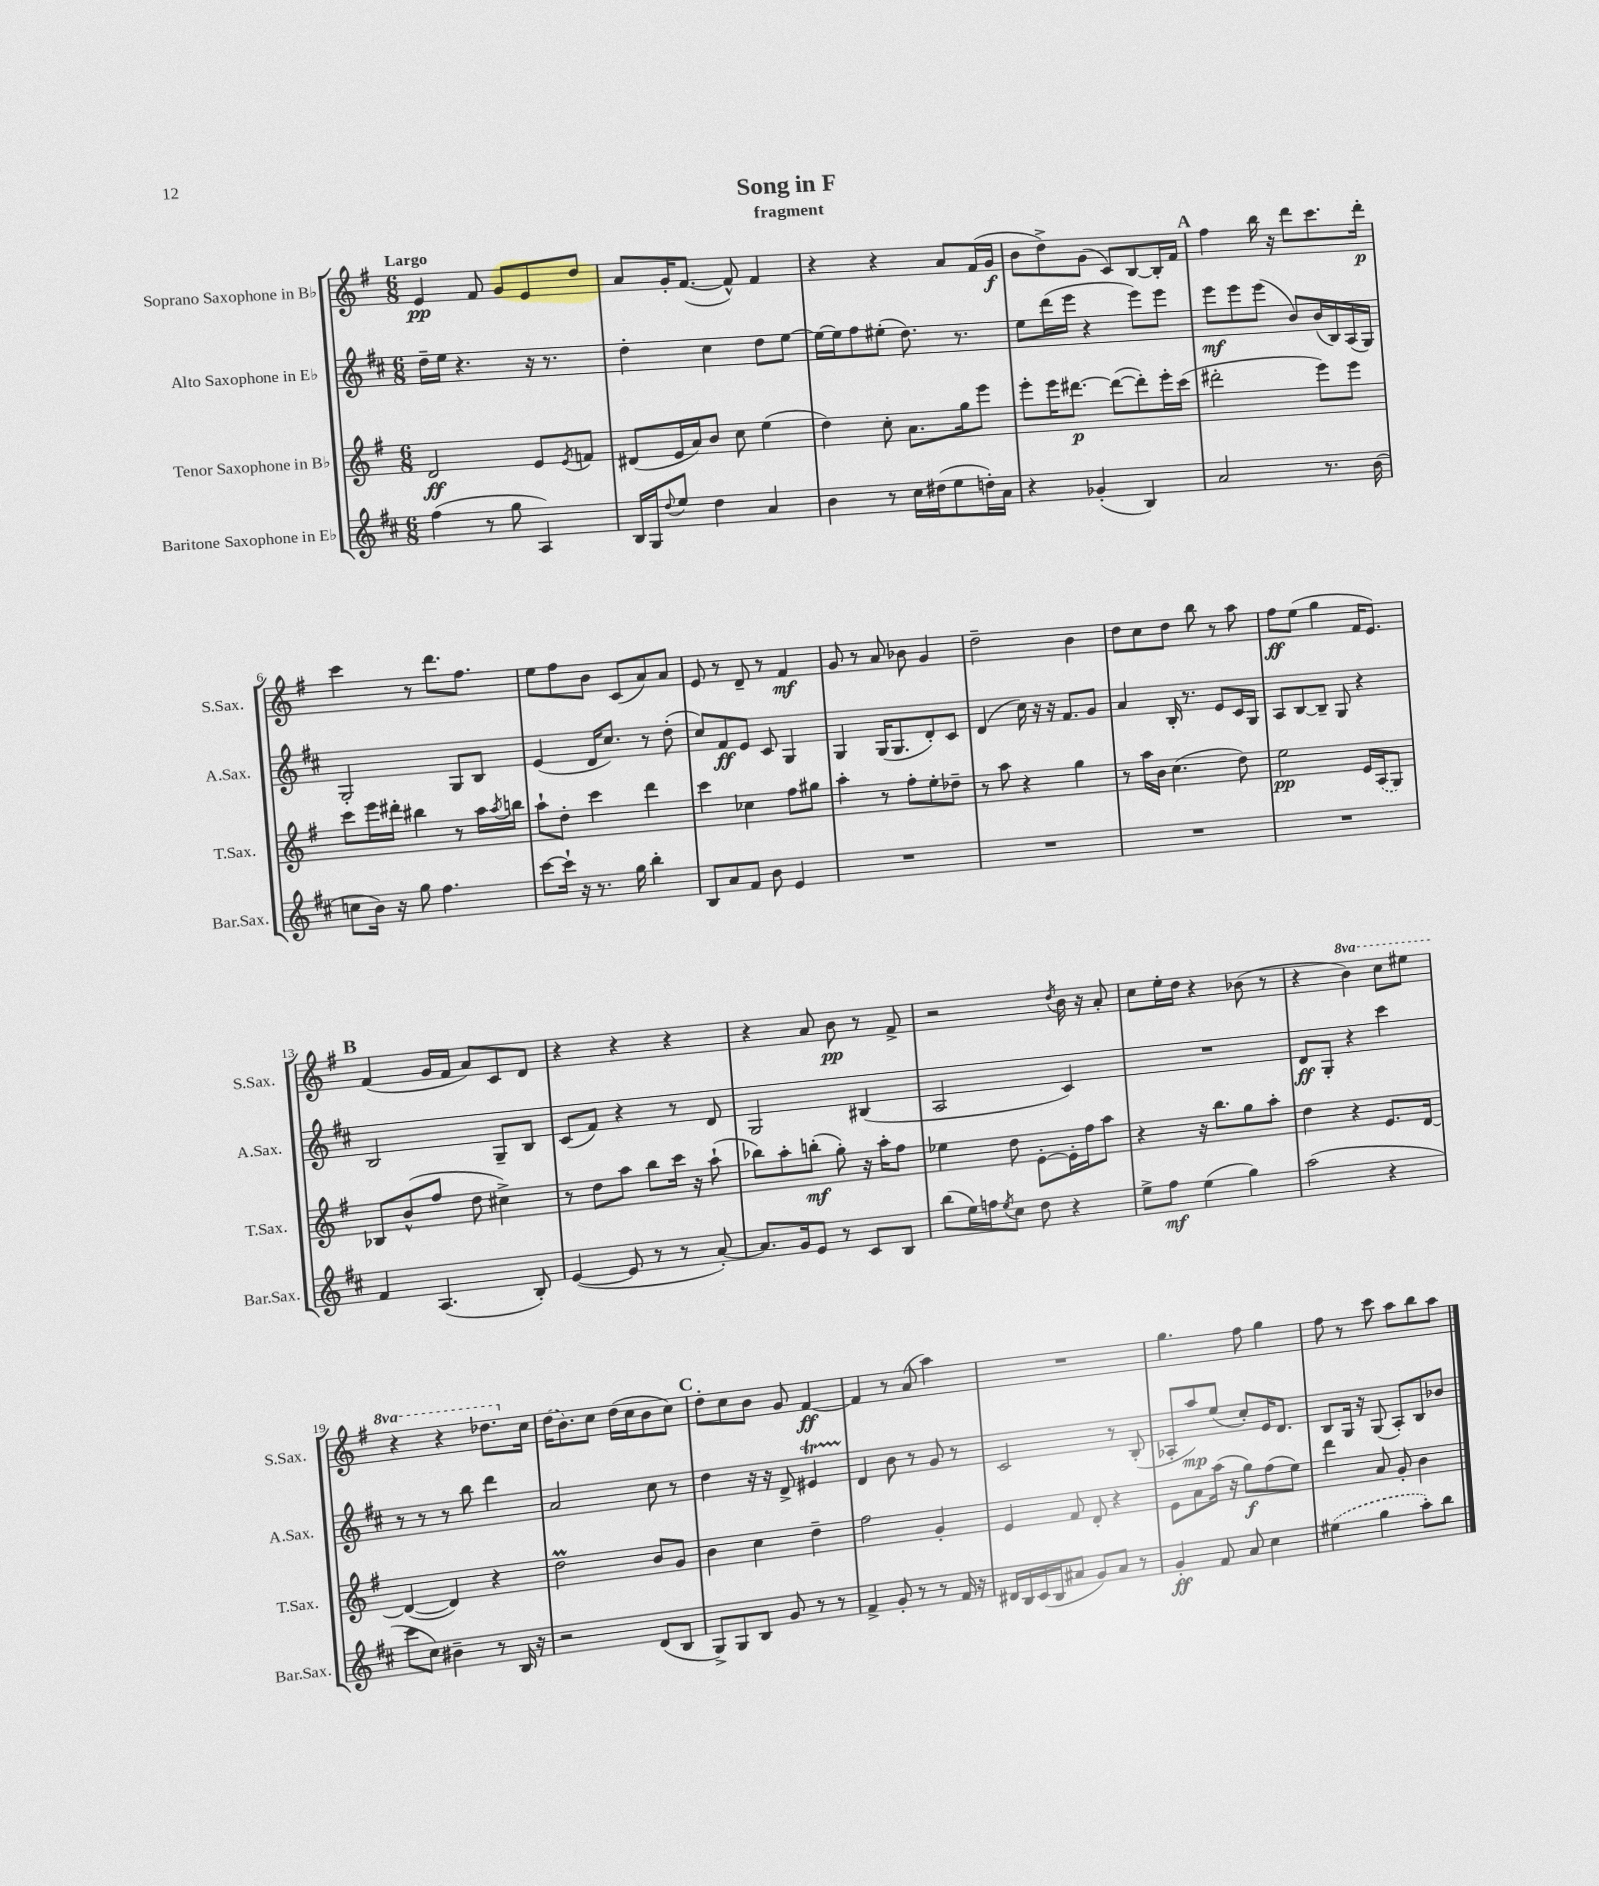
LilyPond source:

\header { title = "Song in F" subtitle = "fragment" }
<<
\new StaffGroup <<
\new Staff = "s0" \with { instrumentName = "Soprano Saxophone in Bb" shortInstrumentName = "S.Sax." } {
    \clef treble \key g \major \numericTimeSignature \time 6/8 \set Staff.ottavationMarkups = #ottavation-simple-ordinals \tempo "Largo"
    e'4\pp fis'8 g'8 e'8 d''8 |
    a'8 g'16-. fis'8.~( fis'8-^) fis'4 |
    r4 r4 a'8 fis'16( g'16\f |
    b'8 d''8->) g'8( c'8) b8~ b16-. fis'16 |
    \mark \markup { \bold "A" } fis''4 b''16 r16 d'''8 c'''8. d'''16-.\p |
    c'''4 r8 d'''8. fis''8. |
    e''8 fis''8 b'8 c'8( a'8) a'8 |
    e'8 r8 d'8-- r8 fis'4\mf |
    g'8 r8 a'8 bes'8 g'4 |
    d''2-- b'4 |
    d''8 c''8 d''8 b''8 r8 a''8 |
    fis''8\ff e''8( g''4 fis'16 e'8.) |
    \mark \markup { \bold "B" } fis'4( g'16 fis'16 a'8) c'8 d'8 |
    r4 r4 r4 |
    r4 a'8 b'8\pp r8 fis'8-> |
    r2 \acciaccatura { d''8 } b'16 r16 a'8-. |
    c''8 e''16-. d''16 r4 bes'8( r8 |
    r4 \ottava #1 b''4) c'''8 eis'''8 |
    r4 r4 des'''8. \ottava #0 c''16 |
    \once \slurDashed d''16( b'8.) c''8 d''16( c''16 b'8 c''8) |
    \mark \markup { \bold "C" } d''8-. c''8 b'8 g'8 fis'4~\ff |
    fis'4 r8 a'8( a''4) |
    R2. |
    g''4. fis''8 g''4 |
    fis''8 r8 c'''8 a''8 b''8 a''8 \bar "|." |
}
\new Staff = "s1" \with { instrumentName = "Alto Saxophone in Eb" shortInstrumentName = "A.Sax." } {
    \clef treble \key d \major \numericTimeSignature \time 6/8
    d''16-- e''16 r4. r16 r8. |
    d''4-. cis''4 d''8 e''8~ |
    e''16~ e''16 fis''8 eis''8-.( d''8.) r8. |
    e''8 d'''16( e'''16 r4 e'''8) e'''8 |
    \mark \markup { \bold "A" } e'''8\mf e'''8 e'''8( b'8) b'16( b16) a16( g16) |
    g2-. g8 b8 |
    e'4( d'16 cis''8.) r8 d''8-.( |
    cis''8) fis'8\ff e'8 cis'8 g4 |
    g4 g16( g8. d'8-.) cis'8 |
    d'4( cis''16) r16 r16 fis'8. g'8 |
    a'4 b16-. r8. e'8 cis'16 g16 |
    a8 b8~ b8-- g8 r4 |
    \mark \markup { \bold "B" } b2 g8-- b8 |
    cis'8( fis'8) r4 r8 d'8 |
    g2 bis4( |
    a2 cis'4) |
    R2. |
    d'8\ff g8-. r4 cis'''4 |
    r8 r8 r8 b''8 d'''4 |
    a'2 cis''8 r8 |
    \mark \markup { \bold "C" } d''4 r16 r16 d'8-> eis'4\startTrillSpan |
    d'4\stopTrillSpan b'8 r8 g'8 r8 |
    cis'2 r8 b8-.( |
    aes8-. a''8\mp) e''8( cis''8-.) e'16 d'8. |
    b8 g16 r16 g8( a8-.) b8 bes'8 \bar "|." |
}
\new Staff = "s2" \with { instrumentName = "Tenor Saxophone in Bb" shortInstrumentName = "T.Sax." } {
    \clef treble \key g \major \numericTimeSignature \time 6/8
    d'2\ff e'8 \acciaccatura { e'8 } f'8 |
    dis'8( e'16 a'16) b'8 c''8 e''4( |
    d''4) c''8-. a'8. g''16 e'''8 |
    e'''8-. e'''16 dis'''8.~\p dis'''8~( dis'''8-.) e'''16-. c'''16( |
    \mark \markup { \bold "A" } dis'''2-. e'''8) e'''8 |
    c'''8 e'''16 dis'''16-. bis''4 r8 a''16 \acciaccatura { a''8 } b''16 |
    a''8-! d''8-. c'''4 d'''4 |
    c'''4 ces''4 fis''8 gis''8 |
    a''4-. r8 fis''8-. e''8-. des''8-- |
    r8 a''8 r4 g''4 |
    r8 a''16 b'16 c''4.( d''8) |
    e''2\pp e'16 \once \slurDashed a16( g8) |
    \mark \markup { \bold "B" } bes8 b'8-^( fis''8 d''8 cis''4->) |
    r8 d''8 a''8 b''8 c'''16 r16 a''8-!( |
    bes''8) a''8-. b''8-.\mf( g''8-.) r16 a''16-. fis''8 |
    ees''4 d''8 e'8~-. e'16-. fis''16 a''8 |
    r4 r16 b''8. g''8 a''8-. |
    d''4 r4 e'8. d'16~ |
    d'4~( d'4) r4 |
    d''2\prall b'8 g'8 |
    \mark \markup { \bold "C" } b'4 c''4 d''4-- |
    fis''2 g'4-. |
    e'4 fis'8 d'8-. r4 |
    e'8 a'8 a''16( r16 g''8\f) fis''8( e''8) |
    d'''4 a'8 g'8-. b'4 \bar "|." |
}
\new Staff = "s3" \with { instrumentName = "Baritone Saxophone in Eb" shortInstrumentName = "Bar.Sax." } {
    \clef treble \key d \major \numericTimeSignature \time 6/8
    fis''4( r8 g''8 a4) |
    b16 g16 \appoggiatura { d''8 } e''8 d''4 a'4 |
    b'4 r8 cis''16 dis''16( e''8 d''16-.) a'16 |
    r4 ges'4-.( b4) |
    \mark \markup { \bold "A" } a'2 r8. b'16( |
    c''8 b'16) r16 g''8 fis''4. |
    cis'''8~ cis'''16-! r16 r8. g''16 b''4-. |
    b8 a'8 fis'8 b'8 e'4 |
    R2. |
    R2. |
    R2. |
    R2. |
    \mark \markup { \bold "B" } fis'4 a4.( b8-.) |
    e'4~( e'8 r8 r8 a'8~-.) |
    a'8. g'16 e'8 r8 cis'8 b8 |
    b''8( e''16) f''16 \acciaccatura { e''8 } cis''8 d''8 r4 |
    e''8-> fis''8\mf e''4( g''4) |
    a''2( r4 |
    cis'''8 cis''8) bis'4-- r8 b16 r16 |
    r2 d'8( b8 |
    \mark \markup { \bold "C" } g8->) g8 b8 g'8 r8 r8 |
    fis'4-> g'8-. r8 r8 fis'16 r16 |
    dis'16 b16 cis'16( b16 ais'8 g'8) ais'8 r8 |
    g'4-.\ff fis'8 a'8 cis''4 |
    \once \slurDashed eis''4( g''4 a''8-.) b''8 \bar "|." |
}
>>
>>
